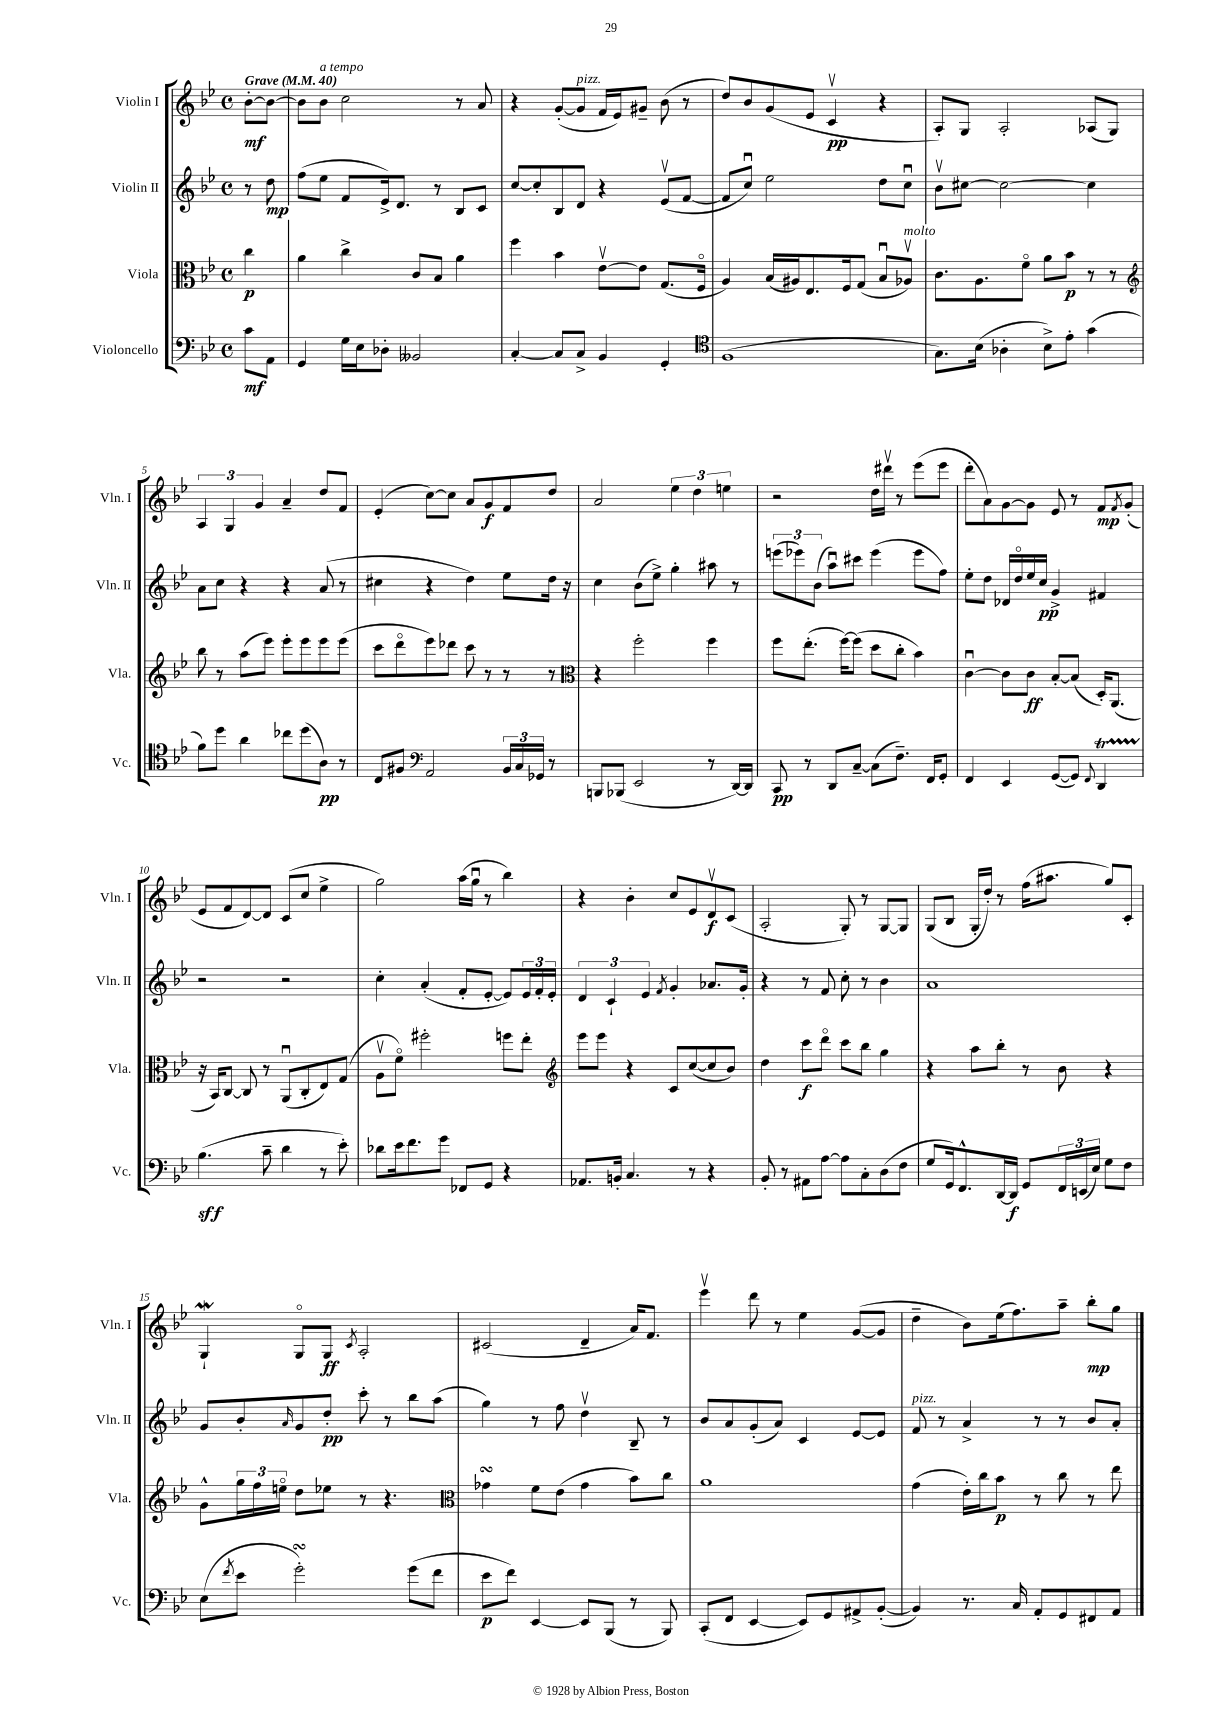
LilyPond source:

<<
\new StaffGroup <<
\new Staff = "s0" \with { instrumentName = "Violin I" shortInstrumentName = "Vln. I" } {
    \clef treble \key bes \major \defaultTimeSignature \time 4/4 \partial 4 \tempo "Grave" 4 = 40
    bes'8~-.\mf bes'8~ |
    bes'8 bes'8^\markup { \italic "a tempo" } c''2 r8 a'8 |
    r4 g'8~-.( g'8^\markup { \italic "pizz." } f'16 ees'16) gis'8-- bes'8( r8 |
    d''8) bes'8 g'8( ees'8 c'4\upbow\pp r4 |
    a8-.) g8 a2-. aes8( g8) |
    \tuplet 3/2 { a4 g4 g'4 } a'4-- d''8 f'8 |
    ees'4-.( c''8~) c''8 a'8 g'8\f f'8 d''8 |
    a'2 \tuplet 3/2 { ees''4 d''4 e''4 } |
    r2 d''16 dis'''16\upbow r8 ees'''8( ees'''8 |
    d'''8-. a'8) g'8~ g'8 ees'8 r8 f'8\mp \acciaccatura { f'8 } g'8-.( |
    ees'8 f'8 d'8~) d'8 c'8( c''8 ees''4-> |
    g''2) a''16( g''16\downbow r8 bes''4) |
    r4 bes'4-. c''8 ees'8 d'8\upbow\f c'8( |
    a2-. g8-.) r8 g8~ g8 |
    g8( bes8 g16-. d''16-.) r8 f''16( ais''8. g''8) c'8-. |
    g4-!\mordent g8\flageolet g8\ff \acciaccatura { c'8 } a2-. |
    cis'2( d'4-- a'16) f'8. |
    ees'''4\upbow d'''8 r8 ees''4 g'8~( g'8 |
    d''4-- bes'8) ees''16( f''8.) a''8-- bes''8-.\mp g''8 \bar "|." |
}
\new Staff = "s1" \with { instrumentName = "Violin II" shortInstrumentName = "Vln. II" } {
    \clef treble \key bes \major \defaultTimeSignature \time 4/4 \partial 4
    r8 d''8\mp |
    f''8( ees''8 f'8 ees'16->) d'8. r8 bes8 c'8 |
    c''8~ c''8-. bes8 d'8 r4 ees'8\upbow( f'8~ |
    f'8 c''8\downbow) ees''2 d''8 c''8\downbow |
    bes'8\upbow cis''8~ cis''2~ cis''4 |
    a'8 c''8 r4 r4 a'8( r8 |
    cis''4 r4 d''4) ees''8 d''16 r16 |
    c''4 bes'8( ees''8->) g''4-. ais''8 r8 |
    \tuplet 3/2 { e'''8( ees'''8) bes'8( } a''8\downbow) cis'''8 ees'''4( ees'''8 f''8) |
    ees''8-. d''8 des'16 d''16\flageolet ees''16 c''16\pp g'4-> fis'4 |
    r2 r2 |
    c''4-. a'4-.( f'8-. ees'8~-. ees'8) \tuplet 3/2 { ees'16 f'16-. ees'16-. } |
    \tuplet 3/2 { d'4 c'4-! ees'4 } \acciaccatura { f'8 } g'4-. aes'8. g'16-. |
    r4 r8 f'8 c''8-. r8 bes'4 |
    a'1 |
    g'8 bes'8-. \grace { a'16 } g'8 d''8-.\pp c'''8-. r8 bes''8 a''8( |
    g''4) r8 f''8 d''4\upbow bes8-- r8 |
    bes'8 a'8 g'8-.( a'8) c'4 ees'8~ ees'8 |
    f'8^\markup { \italic "pizz." } r8 a'4-> r8 r8 bes'8 a'8-. \bar "|." |
}
\new Staff = "s2" \with { instrumentName = "Viola" shortInstrumentName = "Vla." } {
    \clef alto \key bes \major \defaultTimeSignature \time 4/4 \partial 4
    c''4\p |
    a'4 c''4-> c'8 bes8 a'4 |
    f''4 bes'4 ees'8~\upbow ees'8 g8.( f16\flageolet |
    a4) bes16( ais16) ees8. f16 g8( bes8\downbow aes8\upbow^\markup { \italic "molto" }) |
    c'8. a8. f'8\flageolet a'8 bes'8\p r8 r8 |
    \clef treble bes''8 r8 a''8( ees'''8) ees'''8-. ees'''8 ees'''8 ees'''8( |
    c'''8 d'''8\flageolet ees'''8) des'''8 c'''8 r8 r8 r8 |
    \clef alto r4 f''2-. f''4 |
    f''8 ees''8.-.( f''16~) f''8( d''8 c''8-. bes'4) |
    c'4~\downbow c'8 c'8\ff bes8~-. bes8( d16-.) a,8.( |
    r16 bes,16) c8~ c8 r8 a,8\downbow( c8-. ees8) g8( |
    a8\upbow f'8\flageolet) fis''2-. f''8 ees''8-. |
    \clef treble ees'''8 ees'''8 r4 c'8 c''8~( c''8 bes'8) |
    d''4 c'''8\f d'''8\flageolet c'''8 bes''8 g''4 |
    r4 a''8 bes''8-. r8 bes'8 r4 |
    g'8-^ \tuplet 3/2 { g''16 f''16 e''16\flageolet } d''8 ees''8 r8 r4. |
    \clef alto ges'4\turn f'8 ees'8( ges'4 bes'8) c''8 |
    a'1 |
    g'4( ees'16-.) c''16 bes'8\p r8 c''8 r8 ees''8 \bar "|." |
}
\new Staff = "s3" \with { instrumentName = "Violoncello" shortInstrumentName = "Vc." } {
    \clef bass \key bes \major \defaultTimeSignature \time 4/4 \partial 4
    c'8\mf a,8 |
    g,4 g16 ees16 des8-. beses,2 |
    c4~-. c8 c8-> bes,4 g,4-. |
    \clef tenor f1( |
    g8.) bes16( aes4-. bes8->) ees'8-. g'4( |
    f'8) d''8 a'4 ces''8 d''8( a8\pp) r8 |
    c8 fis8 \clef bass a,2 \tuplet 3/2 { bes,16 c16 ges,16 } r8 |
    b,,8 bes,,8( ees,2 r8 d,16~) d,16 |
    c,8\pp r8 d,8 c8~-- c8( f8.--) f,16 g,8-. |
    f,4 ees,4 g,8~( g,8) \appoggiatura { f,8 } d,4\startTrillSpan |
    bes4.\stopTrillSpan\sff( c'8-- d'4 r8 ees'8-.) |
    des'8 ees'16 f'8. g'8 fes,8 g,8 r4 |
    aes,8. b,16-. c4. r8 r4 |
    bes,8-. r8 ais,8 a8~ a8 c8-. d8( f8 |
    g8 g,16) f,8.-^ d,16~ d,16\f g,8 \tuplet 3/2 { f,16 e,16( ees16) } g8 f8 |
    ees8( \acciaccatura { f'8 } ees'8 g'2-.\turn) g'8( f'8 |
    ees'8\p f'8) ees,4~ ees,8 bes,,8( r8 bes,,8) |
    c,8-.( f,8 ees,4~ ees,8) g,8 ais,8-> bes,8~-.( |
    bes,4) r8. c16 a,8-. g,8 fis,8 a,8 \bar "|." |
}
>>
>>
